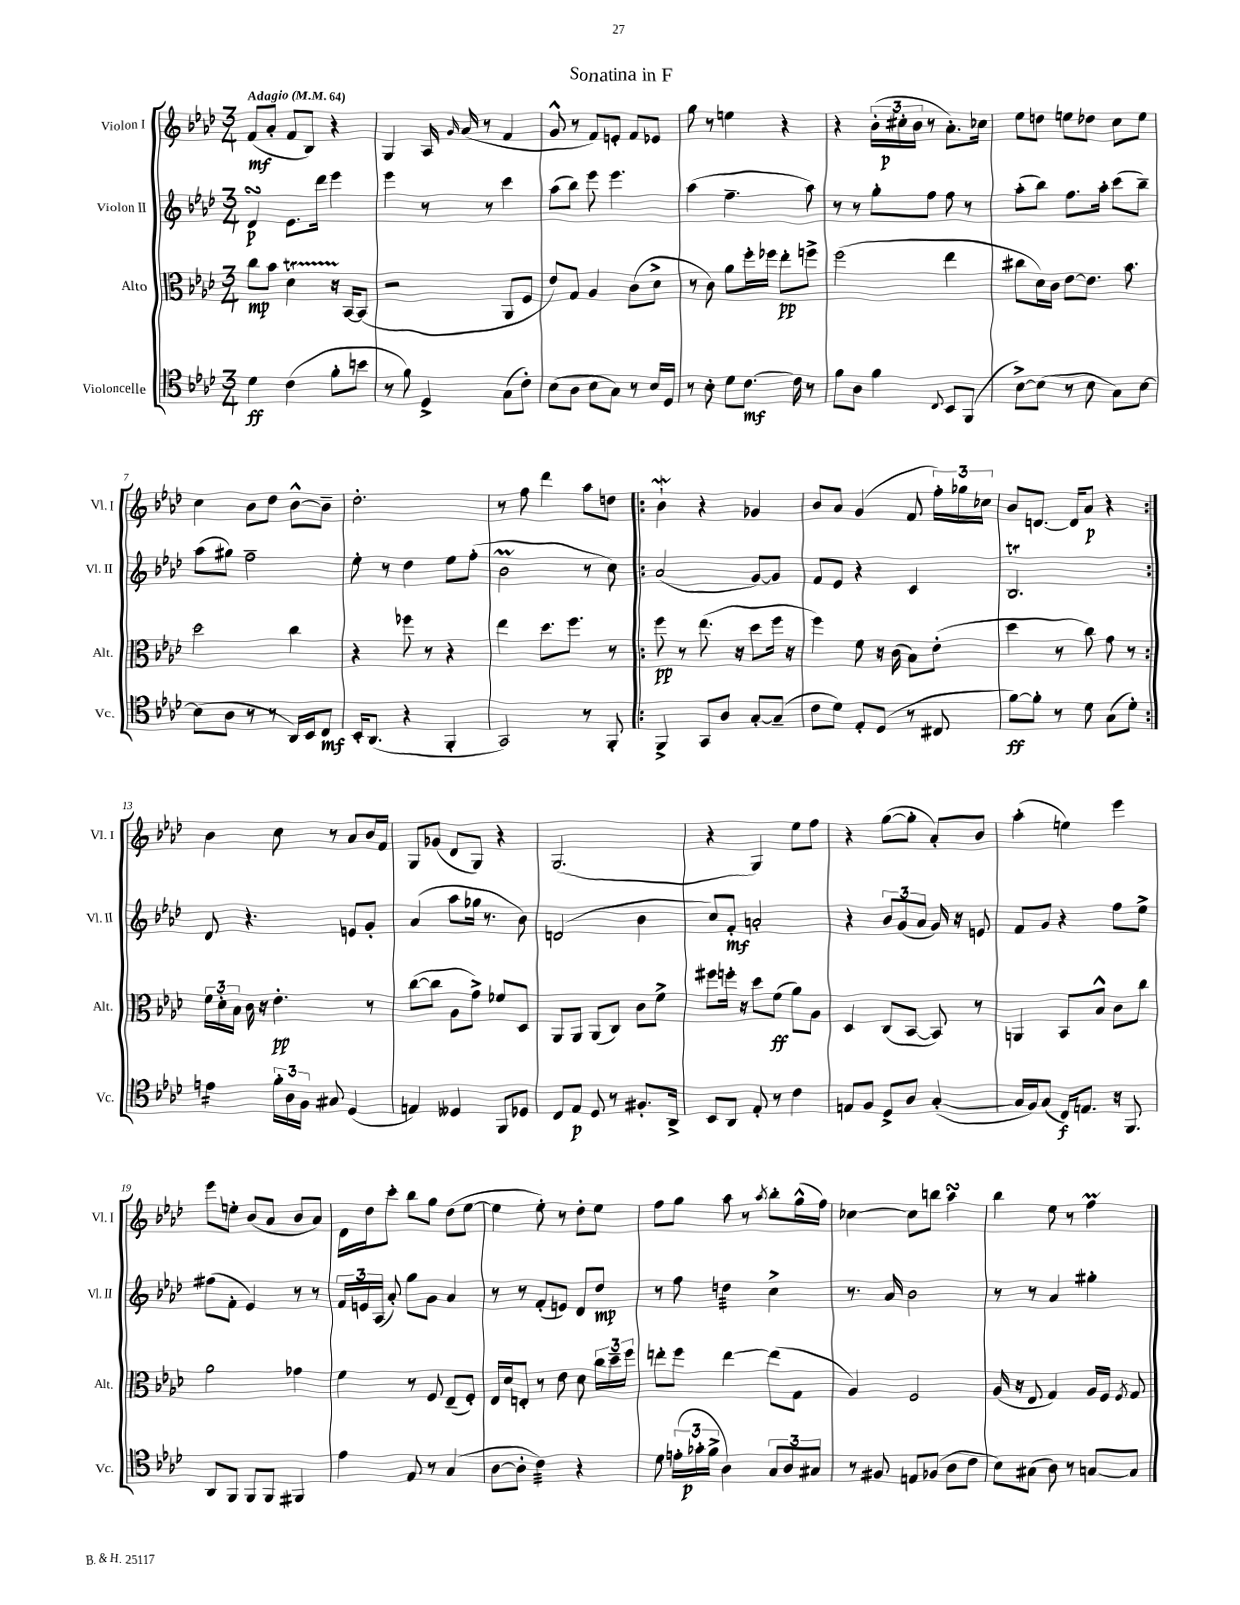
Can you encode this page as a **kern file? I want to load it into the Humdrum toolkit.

**kern	**kern	**kern	**kern
*staff4	*staff3	*staff2	*staff1
*clefC4	*clefC3	*clefG2	*clefG2
*k[b-e-a-d-]	*k[b-e-a-d-]	*k[b-e-a-d-]	*k[b-e-a-d-]
*M3/4	*M3/4	*M3/4	*M3/4
*MM64	*MM64	*MM64	*MM64
4d-\	8cc\L	4d-/	(8f/L
.	8b-\J	.	8a-'/J
(4c\	4d-\	8.e-\L	8f/L
.	.	.	8B-/J)
.	.	16ddd-\Jk	.
8f'\L	16r	4eee-\	4r
.	[16BB-/LK	.	.
8b\J	(8BB-/]J	.	.
=	=	=	=
8r	2r	4eee-\	4G/
8f\)	.	.	.
4D-^/	.	8r	16A-/
.	.	.	16qqg/
.	.	.	(16a-/
.	.	8r	8r
(8G\L	8AA-/L	4ccc\	4f/
8c'\J)	8F/J	.	.
=	=	=	=
(8B-\L	8e-/L)	(8aa-\L	8g^^/
8A-\J	8G/J	8bb-\J)	8r
8B-\L	4A-/	8eee-\	8f/L)
8G\J)	.	4.eee-\	8e'/J
8r	(8c\L	.	8f/L
16B-/LL	8d-^\J	.	8e-/J
16D-/JJ	.	.	.
=	=	=	=
8r	8r	(4aa-\	8gg\
8B-'\	8c\)	.	8r
8d-\L	8a-\L	4.ff~\	4ee\
[8.c\J	16ff'\L	.	.
.	16ff-\JJ	.	.
.	8ee-'\L	.	4r
16c\]	.	.	.
8r	8ff^\J	8aa-\)	.
=	=	=	=
8f\L	(2ff\	8r	4r
8A-\J	.	8r	.
4f\	.	8gg'\L	(24b-'\LL
.	.	.	24cc#'\
.	.	.	24b-\JJ
.	.	8ff\J	8r
8qqC/	.	.	.
8BB-/L	4ee-\	8ff\	8.a-'\L)
(8FF/J	.	8r	.
.	.	.	16cc-\Jk
=	=	=	=
[8B-^\L)	8cc#\L	(8aa-'\L	8ee-\L
(8B-\]J	16d-\L)	8bb-\J)	8dd\J
.	16c\JJ	.	.
8r	[8e-\L	8.ff\L	8ee\L
8B-\	8.e-\]J	.	8dd-\J
.	.	16aa-'\Jk	.
8G\L)	.	(8ccc\L	8cc\L
.	8.b-\	.	.
[8B-\J	.	8bb-~\J)	8ee\J
=	=	=	=
(8B-\]L	2dd-\	(8aa-\L	4cc\
8A-\J	.	8gg#\J)	.
8r	.	2ff~\	8b-\L
8r	.	.	8dd-\J
16AA-/LL)	4cc\	.	[8b-^^\L
16BB-/J	.	.	.
8C/J	.	.	8b-~\]J
=	=	=	=
16BB-'/LK	4r	8ee-'\	2.dd-'\
(8.AA-/J	.	.	.
.	.	8r	.
4r	8ff-\	4dd-\	.
.	8r	.	.
4FF'/	4r	8ee-\L	.
.	.	(8ff'\J	.
=	=	=	=
2GG/)	4ee-\	2b-\	8r
.	.	.	8ff\
.	8.dd-\L	.	4ddd-\
.	8.ff\J	.	.
8r	.	8r	8aa-\L
8FF'/	8r	8cc\)	8dd\J
=!|:	=!|:	=!|:	=!|:
4FF^/	8ff\	(2a-/	4b-`\
.	8r	.	.
8GG/L	(8.ee-\	.	4r
8A-/J	.	.	.
.	16r	.	.
[8G'/L	8dd-\L	[8g/L)	4g-/
(8G~/]J	16ff\Jk	8g/]J	.
.	16r	.	.
=	=	=	=
8c\L	4ff\)	8f/L	8b-/L
8d-\J)	.	8e-/J	8a-/J
8E-'/L	8f\	4r	(4g/
(8D-/J	16r	.	.
.	(16c\	.	.
8r	8B-\L)	4c/	8f/
8C#/	(8e-'\J	.	24ff'\LL)
.	.	.	24gg-\
.	.	.	24cc-\JJ
=	=	=	=
[8f\L)	4dd-\	2.B-/	8b-/L
8f'\]J	.	.	[8.d/J
8r	8r	.	.
.	.	.	16d/]LK
8d-\	8cc\)	.	8a-/J
(8G\L	8g\	.	4r
8d-'\J)	8r	.	.
=:|!	=:|!	=:|!	=:|!
4e\	24f\LL	8d-/	4b-\
.	24d-'\	.	.
.	24B-\JJ	.	.
.	16c\	4.r	.
.	16r	.	.
24f'\LL	4.e-'\	.	8cc\
24A-\	.	.	.
24F\JJ	.	.	.
8G#/	.	.	8r
(4D-/	.	8e/L	8a-/L
.	8r	8g'/J	16b-/L
.	.	.	16f/JJ
=	=	=	=
4E/)	([8cc\L	(4a-/	8G/L
.	8cc\]J	.	(8g-/J
4D--/	8A-\L	8aa-\L	8d-/L
.	8g^\J)	16gg-\Jk	8G/J)
.	.	8.r	.
8FF/L	8f-/L	.	4r
8D-/J	8D-/J	8b-\)	.
=	=	=	=
8C/L	8AA-/L	(2d/	(2.G/
8E-/J	8AA-/J	.	.
8D-/	(8AA-/L	.	.
8r	8C/J)	.	.
8.F#'/L	8c\L	4b-\	.
.	8f^\J	.	.
16AA-^/Jk	.	.	.
=	=	=	=
8BB-/L	8ff#\L	8cc/L)	4r
8AA-/J	16ff'\Jk	8f'/J	.
.	16r	.	.
8E-'/	8dd-\L	2a'/	4G/)
8r	(8f\J	.	.
4c\	8a-\L)	.	8ee-\L
.	8A-\J	.	8ff\J
=	=	=	=
8E/L	4D-/	4r	4r
8F/J	.	.	.
8D-^/L	(8C/L	12b-/L	([8gg\L
.	.	(12g/	.
8A-/J	[8BB-/J	.	8gg'\]J
.	.	12a-/J	.
([4G'/	8BB-/])	16g/)	8a-'/L)
.	.	16r	.
.	8r	8e/	8b-/J
=	=	=	=
16G/]LL	4AA/	8f/L	(4aa-'\
16F/J)	.	.	.
(8G/J	.	8g/J	.
16C/LK)	8BB-/L	4r	4ee\)
8.E/J	.	.	.
.	8B-^^/J	.	.
16r	8c\L	8ff\L	4eee-\
8.FF/	.	.	.
.	8cc\J	8ee-^\J	.
=	=	=	=
8AA-/L	2a-\	(8ff#\L	8eee-\L
8FF/J	.	8f'\J	8ee'\J
8FF/L	.	4e-/)	(8b-/L
8FF/J	.	.	8a-/J
4FF#/	4g-\	8r	8b-/L
.	.	8r	8a-/J)
=	=	=	=
4e-\	4f\	24f/LL	16d-\LL
.	.	24e/	.
.	.	.	16dd-\J
.	.	(24A-/JJ	.
.	.	8a-'/)	8ccc'\J
8E-/	8r	8gg\L	8bb-\L
8r	8F/	8g\J	8gg\J
(4G/	(8E-~/L	4a-/	(8dd-\L
.	8F'/J)	.	[8ee-\J
=	=	=	=
[8A-\L	16E-/LL	8r	4ee-\]
.	16d-/J	.	.
8A-'\]J	8E'/J	8r	.
4c\)	8r	(8f'/L	8ee-'\)
.	8e-\	8e/J)	8r
4r	8d-\	8d-/L	8dd-'\L
.	24cc\LL	8dd-/J	8ee-\J
.	24dd-~\	.	.
.	24ff\JJ	.	.
=	=	=	=
8d-\	8ee'\L	8r	8ff\L
(24e'\LL	8ff\J	8ff\	8gg\J
24g-'\	.	.	.
24f^\JJ	.	.	.
4A-\)	[4ee\	4dd\	8aa-\
.	.	.	8r
.	.	.	8qaa-/
12G/L	(8ee\]L	4cc^\	8bb-'\L
12A-/	.	.	.
.	8G\J	.	(16gg^^\L
12G#/J	.	.	.
.	.	.	16ff\JJ)
=	=	=	=
8r	4A-/)	8.r	[4cc-\
8F#/	.	.	.
.	.	16a-/	.
8E/L	2F/	2b-\	8cc-\]L
(8F-/J	.	.	8bb\J
8A-\L	.	.	4aa-\
8c\J	.	.	.
=	=	=	=
8B-\L)	(16A-/	8r	4bb-\
.	16r	.	.
(8G#\J	8E-/	8r	.
8A-\)	4G/)	4a-/	8ee-\
8r	.	.	8r
[8G/L	16A-/LL	4gg#'\	4ff\
.	16F/JJ	.	.
.	8qF/	.	.
8G/]J	8G/	.	.
==	==	==	==
*-	*-	*-	*-
